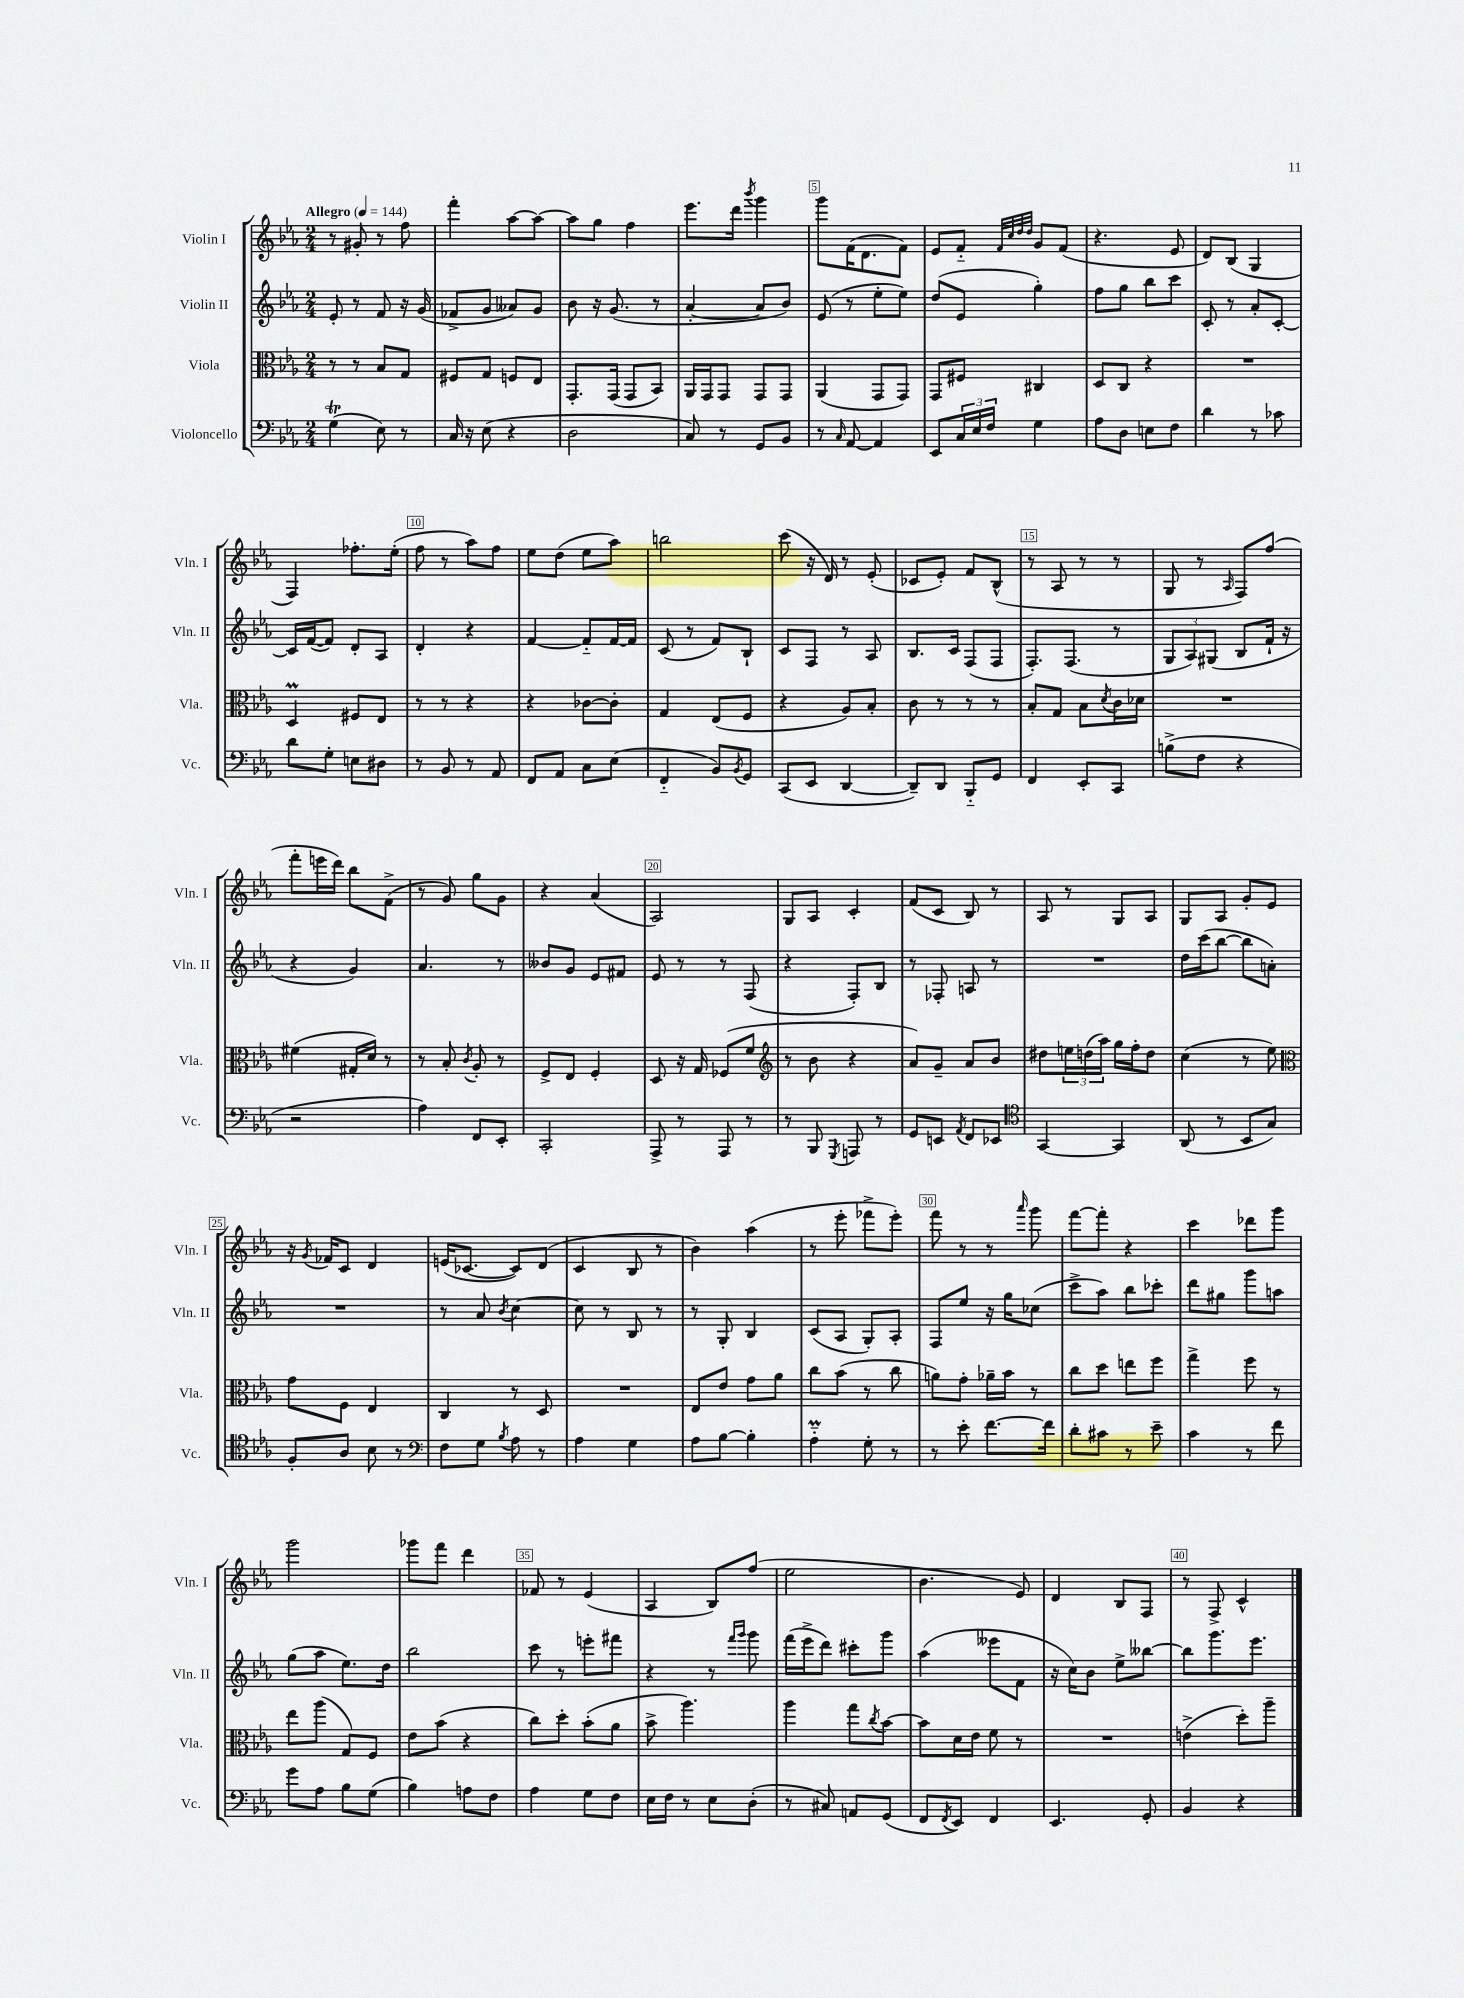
<<
\new StaffGroup <<
\new Staff = "s0" \with { instrumentName = "Violin I" shortInstrumentName = "Vln. I" } {
    \clef treble \key ees \major \numericTimeSignature \time 2/4 \tempo "Allegro" 4 = 144
    r8 gis'8-. r8 f''8 |
    f'''4-. aes''8~ aes''8~ |
    aes''8 g''8 f''4 |
    ees'''8. d'''16 \acciaccatura { bes'''8 } g'''4 |
    g'''8 f'16( d'8. f'8) |
    ees'8 f'8-_ \grace { f'32 c''32 d''32 d''32 } g'8 f'8( |
    r4. ees'8 |
    d'8) bes8( g4 |
    f4) fes''8.-. ees''16-.( |
    f''8 r8 aes''8) f''8 |
    ees''8 d''8( ees''8 aes''8) |
    b''2 |
    c'''8( r16 d'16) r8 ees'8-.( |
    ces'8 ees'8-.) f'8 bes8-^( |
    r8 aes8 r8 r8 |
    g8 r8 \grace { aes16 } f8) f''8( |
    f'''8-. e'''16 d'''16) bes''8 f'8->( |
    r8 g'8) g''8 g'8 |
    r4 aes'4( |
    aes2) |
    g8 aes8 c'4-. |
    f'8( c'8 bes8) r8 |
    aes8 r8 g8 aes8 |
    g8 aes8 g'8-. ees'8 |
    r16 \acciaccatura { g'8 } fes'16 c'8 d'4 |
    e'16( ces'8.~ ces'8) d'8( |
    c'4 bes8 r8 |
    bes'4) aes''4( |
    r8 ees'''8-. fes'''8-> ees'''8-.) |
    f'''8 r8 r8 \grace { aes'''16 } g'''8 |
    f'''8~ f'''8-. r4 |
    c'''4 des'''8 g'''8 |
    g'''2 |
    ges'''8 f'''8 d'''4 |
    fes'8 r8 ees'4( |
    aes4 bes8) f''8( |
    ees''2 |
    bes'4. ees'8) |
    d'4 bes8 f8 |
    r8 f8-> c'4-^ \bar "|." |
}
\new Staff = "s1" \with { instrumentName = "Violin II" shortInstrumentName = "Vln. II" } {
    \clef treble \key ees \major \numericTimeSignature \time 2/4
    ees'8-. r8 f'8 r16 g'16( |
    fes'8-> g'8 aeses'8) g'8 |
    bes'8 r16 g'8.( r8 |
    aes'4~-. aes'8 bes'8) |
    ees'8( r8 ees''8-. ees''8) |
    d''8( ees'8 g''4-.) |
    f''8 g''8 bes''8 c'''8 |
    c'8-. r8 aes'8-. c'8~-. |
    c'16 f'16~( f'8) d'8-. aes8 |
    d'4-. r4 |
    f'4~ f'8-_ f'16~ f'16 |
    c'8( r8 f'8) bes8-! |
    c'8 f8 r8 aes8 |
    bes8. c'16 f8( f8 |
    f8.-.) f8.( r8 |
    \tuplet 3/2 { g8 aes8) gis8( } bes8 f'16-! r16 |
    r4 g'4) |
    aes'4. r8 |
    beses'8 g'8 ees'8 fis'8 |
    ees'8 r8 r8 f8( |
    r4 f8-.) bes8 |
    r8 fes8-. a8 r8 |
    R2 |
    d''16 c'''16( bes''8~ bes''8 a'8-.) |
    R2 |
    r8 aes'8 \acciaccatura { bes'8 } c''4~ |
    c''8 r8 bes8 r8 |
    r8 g8-. bes4 |
    c'8( aes8 g8-.) aes8-. |
    f8 ees''8 r16 g''16 ces''8( |
    c'''8-> aes''8) bes''8 ces'''8-. |
    d'''8 gis''8 g'''8 a''8 |
    g''8( aes''8 ees''8.) d''16 |
    bes''2 |
    c'''8 r8 e'''8-. fis'''8 |
    r4 r8 \grace { f'''16 g'''16 } g'''8 |
    f'''16( ees'''16-> d'''8) cis'''8-. g'''8 |
    aes''4( eeses'''8 f'8 |
    r16 c''16) bes'8 ees''8-> beses''8~ |
    beses''8 g'''8. ees'''8. \bar "|." |
}
\new Staff = "s2" \with { instrumentName = "Viola" shortInstrumentName = "Vla." } {
    \clef alto \key ees \major \numericTimeSignature \time 2/4
    r8 r8 bes8 g8 |
    fis8 g8 f8 ees8 |
    g,8.-. g,16( g,8 bes,8) |
    aes,16 g,16 g,8 g,8 g,8 |
    aes,4( g,8 g,8) |
    g,8 fis8 cis4 |
    d8 c8 r4 |
    R2 |
    d4\prall fis8 ees8 |
    r8 r8 r4 |
    r4 ces'8~ ces'8-. |
    g4 ees8( f8 |
    r4 aes8) bes8-. |
    c'8 r8 r8 r8 |
    bes8-. g8 bes8 \acciaccatura { d'8 } c'16 des'16 |
    R2 |
    fis'4( gis16-. d'16) r8 |
    r8 bes8-. \acciaccatura { c'8 } aes8-. r8 |
    f8-> ees8 f4-. |
    d8 r16 g16 fes8( f'8 |
    \clef treble r8 bes'8 r4 |
    aes'8) g'8-- aes'8 bes'8 |
    dis''8 \tuplet 3/2 { e''16 d''16( aes''16) } g''16 f''16-. d''8 |
    c''4( r8 ees''8) |
    \clef alto g'8 f8 ees4 |
    c4 r8 d8 |
    R2 |
    ees8 ees'8 g'8 aes'8 |
    c''8 bes'8( r8 c''8 |
    a'8) g'8-. aes'16-- bes'16 r8 |
    c''8 d''8 e''8 f''8 |
    g''4-> f''8 r8 |
    ees''8 aes''8( g8) f8 |
    ees'8 bes'8( r4 |
    c''8) d''8-. bes'8-.( aes'8 |
    bes'8-> aes''4.) |
    aes''4 g''8 \acciaccatura { c''8 } bes'8~ |
    bes'8 d'16 ees'16 f'8 r8 |
    R2 |
    e'4->( d''8-.) aes''8-- \bar "|." |
}
\new Staff = "s3" \with { instrumentName = "Violoncello" shortInstrumentName = "Vc." } {
    \clef bass \key ees \major \numericTimeSignature \time 2/4
    g4\trill( ees8) r8 |
    c16 r16 ees8( r4 |
    d2 |
    c8) r8 g,8 bes,8 |
    r8 \grace { c16 } aes,8~ aes,4 |
    ees,8 \tuplet 3/2 { c16 ees16 f16 } g4 |
    aes8 d8 e8 f8 |
    d'4 r8 ces'8 |
    d'8 g8-. e8 dis8 |
    r8 bes,8 r8 aes,8 |
    f,8 aes,8 c8 ees8( |
    f,4-_ bes,8) \acciaccatura { bes,8 } g,8 |
    c,8( ees,8 d,4~ |
    d,8--) d,8 bes,,8-_ g,8 |
    f,4 ees,8-. c,8 |
    b8->( f8 r4 |
    r2 |
    aes4) f,8 ees,8-. |
    c,2-. |
    aes,,8-> r8 aes,,8 r8 |
    r8 bes,,8 \acciaccatura { g,,8 } a,,8 r8 |
    g,8 e,8 \acciaccatura { aes,8 } f,8 ees,8 |
    \clef tenor g,4~ g,4 |
    aes,8( r8 bes,8 g8) |
    f8-. aes8 bes8 r8 |
    \clef bass f8 g8 \acciaccatura { bes8 } aes8 r8 |
    aes4 g4 |
    aes8 bes8~ bes4-. |
    aes4-_\prall g8-. r8 |
    r8 ees'8-. f'8.~ f'16 |
    d'8-. cis'8 r8 ees'8-- |
    c'4 r8 f'8 |
    g'8 aes8 bes8 g8( |
    bes4) a8 f8 |
    aes4 g8 f8 |
    ees16 f16 r8 ees8 d8-.( |
    r8 cis8) a,8 g,8( |
    f,8 \acciaccatura { f,8 } ees,8) f,4 |
    ees,4. g,8-. |
    bes,4 r4 \bar "|." |
}
>>
>>
\layout { \context { \Score \override BarNumber.break-visibility = ##(#f #t #t) barNumberVisibility = #(every-nth-bar-number-visible 5) \override BarNumber.stencil = #(make-stencil-boxer 0.1 0.3 ly:text-interface::print) } }
